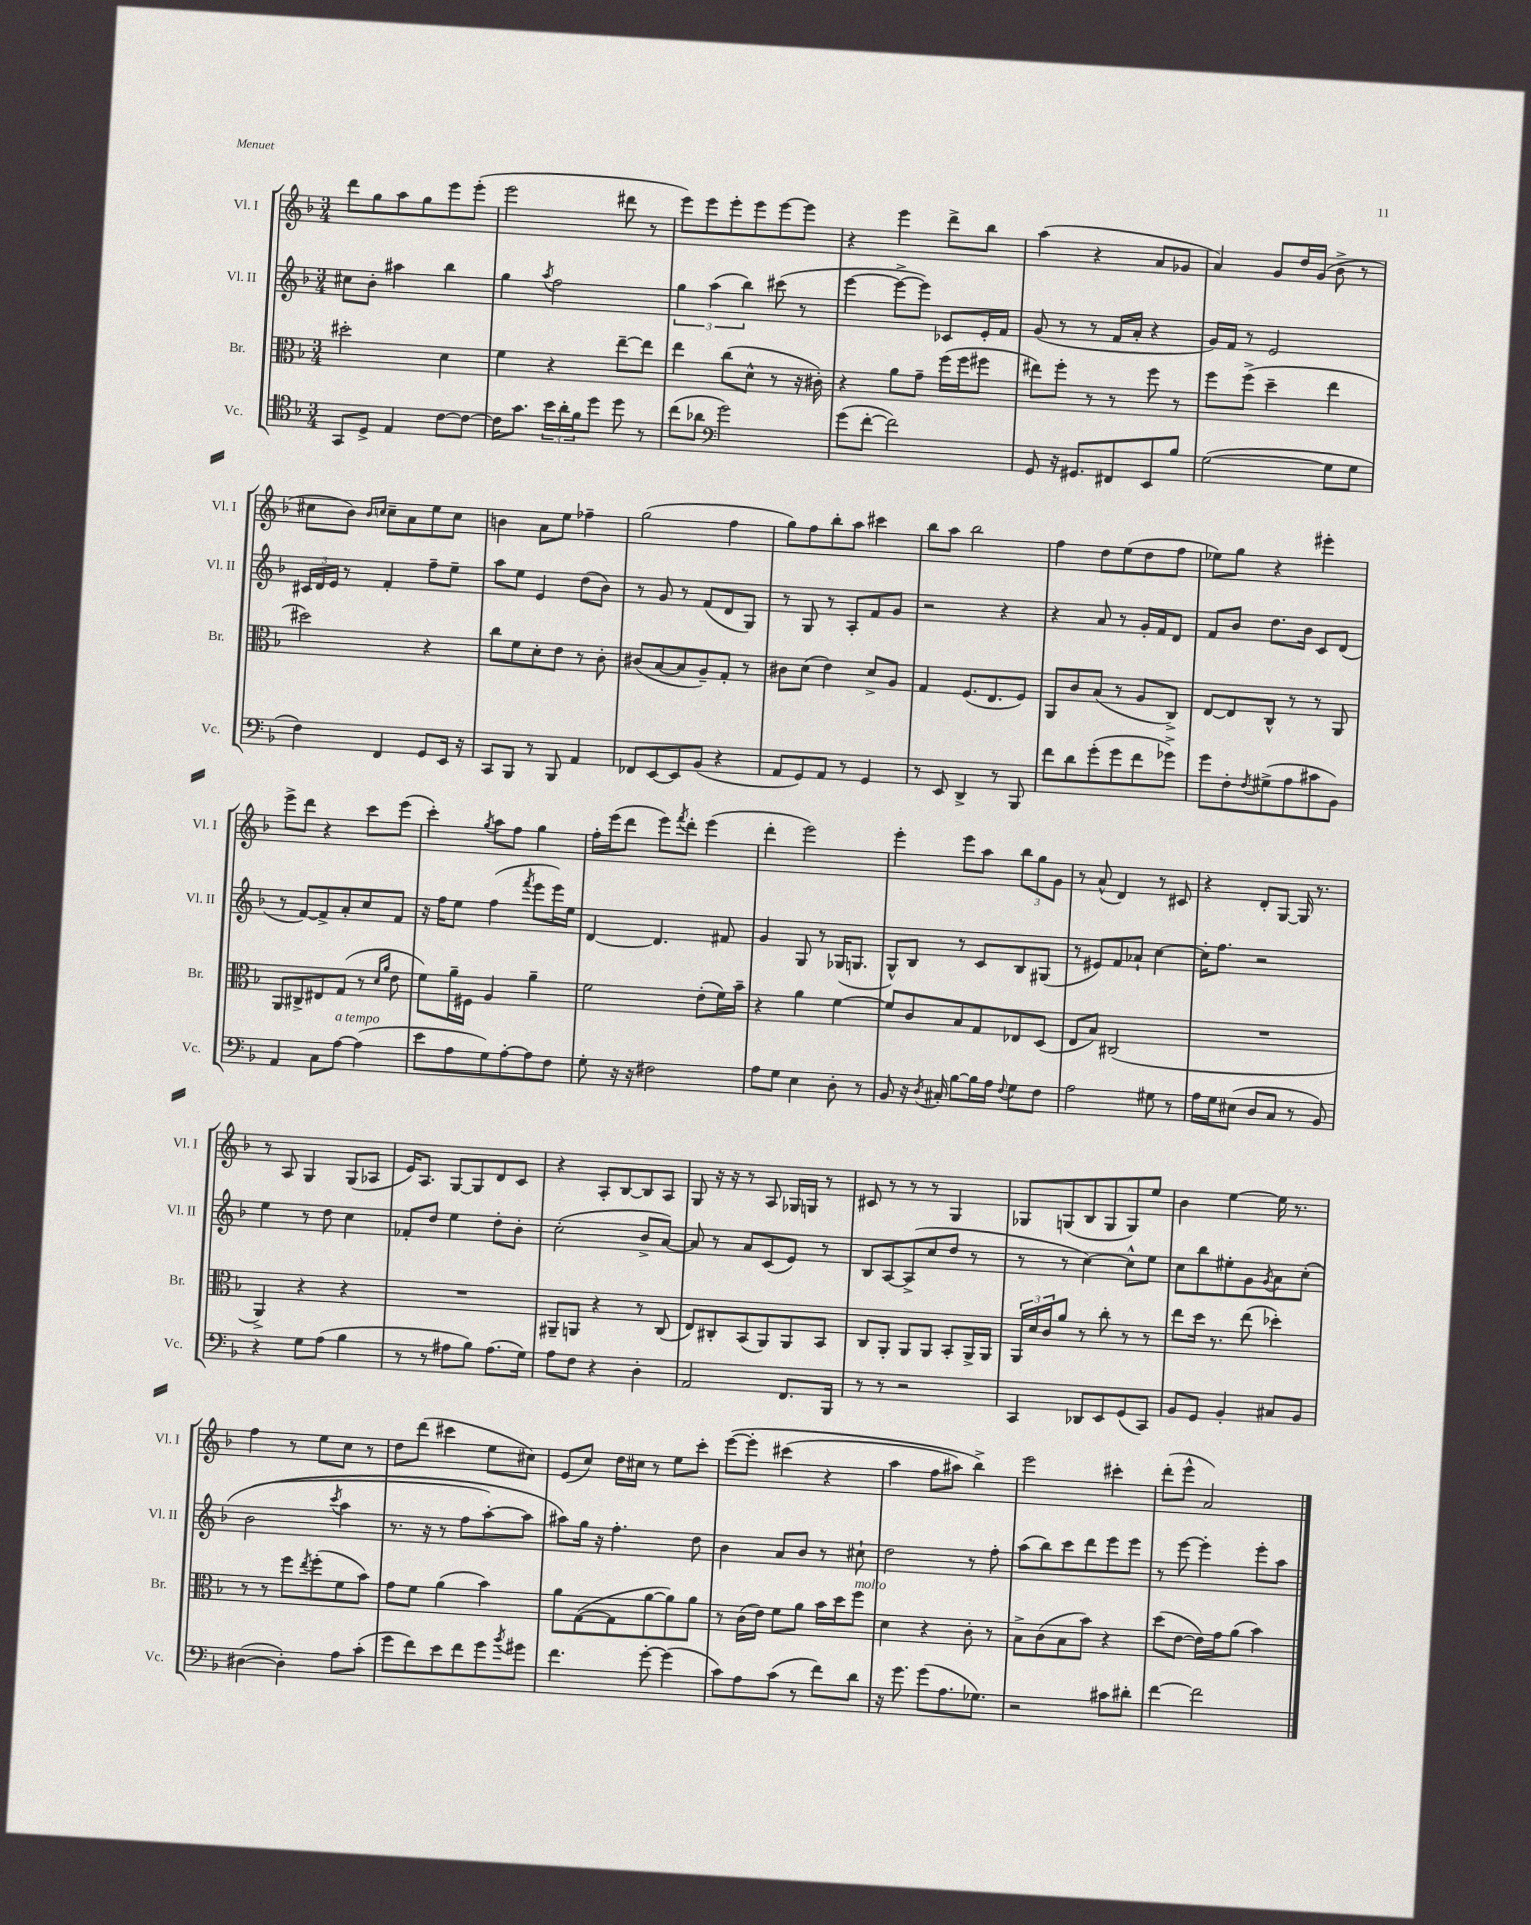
<<
\new StaffGroup <<
\new Staff = "s0" \with { instrumentName = "Vl. I" shortInstrumentName = "Vl. I" } {
    \clef treble \key f \major \numericTimeSignature \time 3/4
    d'''8 g''8 a''8 g''8 e'''8 e'''8-.( |
    e'''2 dis'''8 r8 |
    e'''8) e'''8 e'''8-. e'''8 e'''8~ e'''8 |
    r4 e'''4 d'''8-> bes''8 |
    a''4( r4 a'8 ges'8 |
    a'4) g'8 d''16 g'16( bes'8-> r8 |
    cis''8 bes'8) \grace { bes'16 c''16 } c''8-- a'8 e''8 c''8 |
    b'4 a'8 e''8 fes''4-- |
    g''2( f''4 |
    g''8) f''8 bes''8-. a''8 cis'''4 |
    bes''8 a''8 bes''2 |
    f''4 d''8 e''8( d''8 f''8 |
    ees''8) g''8 r4 eis'''4-. |
    e'''8-> d'''8 r4 c'''8 e'''8( |
    c'''4-.) \acciaccatura { g''8 } a''8 f''8 g''4 |
    f''16-. e'''16( d'''8 e'''8) \acciaccatura { f'''8 } d'''8-. e'''4( |
    d'''4-. e'''2) |
    e'''4-. e'''8 a''8 \tuplet 3/2 { bes''8 g''8 g'8 } |
    r8 a'8-^( d'4) r8 cis'8 |
    r4 d'8-. g8~ g16 r8. |
    r8 a8 g4 g8( aes8 |
    e'16) a8. g8~ g8 d'8 c'8 |
    r4 a8-. bes8~ bes8 a8 |
    g8 r16 r16 r8 a8 ges16 g16 r8 |
    cis'8 r8 r8 r8 g4 |
    ges8 g8( bes8 g8 g8) e''8 |
    bes'4 e''4~ e''16 r8. |
    f''4 r8 e''8 c''8 r8 |
    d''8 d'''8( cis'''4 e''8 cis''8) |
    e'8( c''8) d''16 cis''16 r8 e''8 c'''8-. |
    e'''8~\( e'''8-. cis'''4( r4 |
    a''4 f''8 ais''8) bes''4->\) |
    e'''2 cis'''4-. |
    d'''8-.( e'''8-^ a'2) \bar "|." |
}
\new Staff = "s1" \with { instrumentName = "Vl. II" shortInstrumentName = "Vl. II" } {
    \clef treble \key f \major \numericTimeSignature \time 3/4
    cis''8 bes'8-. ais''4 bes''4 |
    g''4 \acciaccatura { a''8 } f''2 |
    \tuplet 3/2 { g''4 a''4( bes''4) } cis'''8( r8 |
    e'''4~ e'''8~-> e'''8) ces'8 e'16-. f'16 |
    g'8( r8 r8 f'16 a'16-. r4 |
    g'16) f'16 r8 e'2 |
    \tuplet 3/2 { cis'16 d'16 e'16 } r8 f'4-. f''8-- e''8-- |
    a''8 e''8 e'4 d''8( bes'8) |
    r8 g'8 r8 f'8( d'8 g8) |
    r8 g8 r8 a8-. f'8 g'8 |
    r2 r4 |
    r4 a'8 r8 g'16-. f'16 d'8 |
    f'8 bes'8 d''8. bes'16 c'8 d'8( |
    r8 f'8~) f'8-> a'8-. c''8 f'8 |
    r16 f''16 e''8 f''4( \acciaccatura { f'''8 } e'''8 e'''16) e''16 |
    d'4~ d'4. fis'8 |
    g'4 g8 r8 ges16( g8. |
    g8-^) bes8 r8 c'8 bes8 gis8( |
    r8 eis'8) f'8 aes'8-! c''4~ |
    c''16-. f''8. r2 |
    e''4 r8 d''8 c''4 |
    fes'8-. d''8 e''4 d''8-. bes'8-. |
    c''2-.( bes'8-> a'8~) |
    a'8 r8 a'8 c'8( e'8) r8 |
    bes8 a8~ a8->( c''8 d''8 r8 |
    r8 r8 c''4~) c''8-^ e''8 |
    c''8 bes''8 eis''8-. g'8 \acciaccatura { g'8 } a'8 c''8-.\( |
    bes'2( \acciaccatura { c'''8 } a''4 |
    r8. r16 r8 f''8 a''8~-.) a''8 |
    ais''8\) g''16 r16 f''4.-. d''8 |
    bes'4 a'8 bes'8 r8 cis''8-! |
    d''2 r8 f''8-. |
    a''8( bes''8) c'''8 d'''8 e'''8 e'''8 |
    r8 e'''8~ e'''4-. e'''8-. a''8 \bar "|." |
}
\new Staff = "s2" \with { instrumentName = "Br." shortInstrumentName = "Br." } {
    \clef alto \key f \major \numericTimeSignature \time 3/4
    dis''2-. d'4 |
    f'4 r4 e''8~-- e''8 |
    e''4 c''8( d'8-^ r8 r16 cis'16-.) |
    r4 a'8 g'8-- f''16( f''16 fis''8 |
    eis''8) f''8-. r8 r8 f''8 r8 |
    f''8 f''8->( d''4-- e''4 |
    dis''2) r4 |
    c''8 f'8 d'8-. e'8 r8 c'8-. |
    cis'8( bes8~ bes8 a8--) g8-. r8 |
    cis'8 d'8( e'4) d'8-> a8 |
    g4 f8.( e8. f8) |
    a,8 c'8 bes8( r8 a8 c8->) |
    e8~ e8 c8-^ r8 r8 a,8 |
    a,8 cis8-> eis8 g8( r8 \grace { d'16 a'16 } e'8 |
    f'8) a'16-- fis16 a4 a'4-- |
    f'2 e'8-.( f'16) bes'16-- |
    r4 a'4 f'4~ |
    f'8 c'8 bes8 g8 ees8 d8( |
    e8 bes8) cis2( |
    R2. |
    a,4->) r4 r4 |
    R2. |
    ais,8-- a,8 r4 r8 c8( |
    e8) cis8-. bes,8( a,8) a,8 bes,8 |
    c8 a,8-. a,8 a,8 bes,8-. a,16-> a,16 |
    \tuplet 3/2 { a,16 d'16 c'16 } a'8 r8 c''8-. r8 r8 |
    e''8 d''16 r8. e''8( des''4-.) |
    r8 r8 f''8 \acciaccatura { e''8 } f''8-.( f'8 bes'8) |
    g'8 f'8 a'4( bes'4) |
    a'8 g8~( g8 a'8~ a'8) a'8 |
    r8 c'16( e'16) f'8 a'8 bes'16 d''16 f''8^\markup { \italic "molto" } |
    d'4 r4 c'8-. r8 |
    bes8-> c'8( bes8 bes'8) r4 |
    d''8( e'8~ e'16) g'16 a'8( bes'4) \bar "|." |
}
\new Staff = "s3" \with { instrumentName = "Vc." shortInstrumentName = "Vc." } {
    \clef tenor \key f \major \numericTimeSignature \time 3/4
    g,8 d8-> e4 c'8~ c'8~ |
    c'16 g'8. \tuplet 3/2 { bes'16 a'16-. f'16 } d''8 d''8 r8 |
    c''8( aes'8 \clef bass g'2) |
    g'8( f'8~-. f'2) |
    g,8 r16 gis,8. fis,8 e,8 bes8 |
    g2~( g8 g8 |
    f4) f,4 g,8 e,16 r16 |
    c,8 bes,,8 r8 bes,,8 a,4 |
    fes,8 e,8~ e,8 bes,8( r4 |
    a,8 g,8) a,8 r8 g,4 |
    r8 e,8 d,4-> r8 bes,,8 |
    f'8 d'8 g'8-.( g'8 f'8 ges'8->) |
    g'8 f8-. \acciaccatura { f8 } gis8->( a8 cis'8 bes,8) |
    a,4 c8 a8~^\markup { \italic "a tempo" } a4( |
    e'8 a8 g8) a8~-. a8 f8 |
    g8-. r16 r16 fis2 |
    a8 g8 e4 d8-. r8 |
    bes,8 r16 \acciaccatura { d8 } cis16-. bes8~ bes16 a16 \appoggiatura { f8 } g8 f8 |
    a2 gis8 r8 |
    a16 g16 eis8( d8 c8 r8 bes,8) |
    r4 g8 a8( bes4 |
    r8 r8 ais8 bes8) ais8.( g16) |
    a8 f8 r4 d4-. |
    a,2 f,8. bes,,16 |
    r8 r8 r2 |
    c,4 des,8 e,8 g,8( c,8) |
    bes,8 g,8 bes,4-. cis8 bes,8 |
    dis4~( dis4-.) a8 c'8-.( |
    g'8 f'8) e'8 f'8 g'8 \acciaccatura { bes'8 } gis'8 |
    f'4. g'8~-. g'4( |
    c'8) a8 c'8( r8 f'8) d'8 |
    r16 g'8. g'8( a8. ges8.) |
    r2 cis'8 dis'8-. |
    f'4~ f'2 \bar "|." |
}
>>
>>
\layout { \context { \Score \remove "Bar_number_engraver" } }
